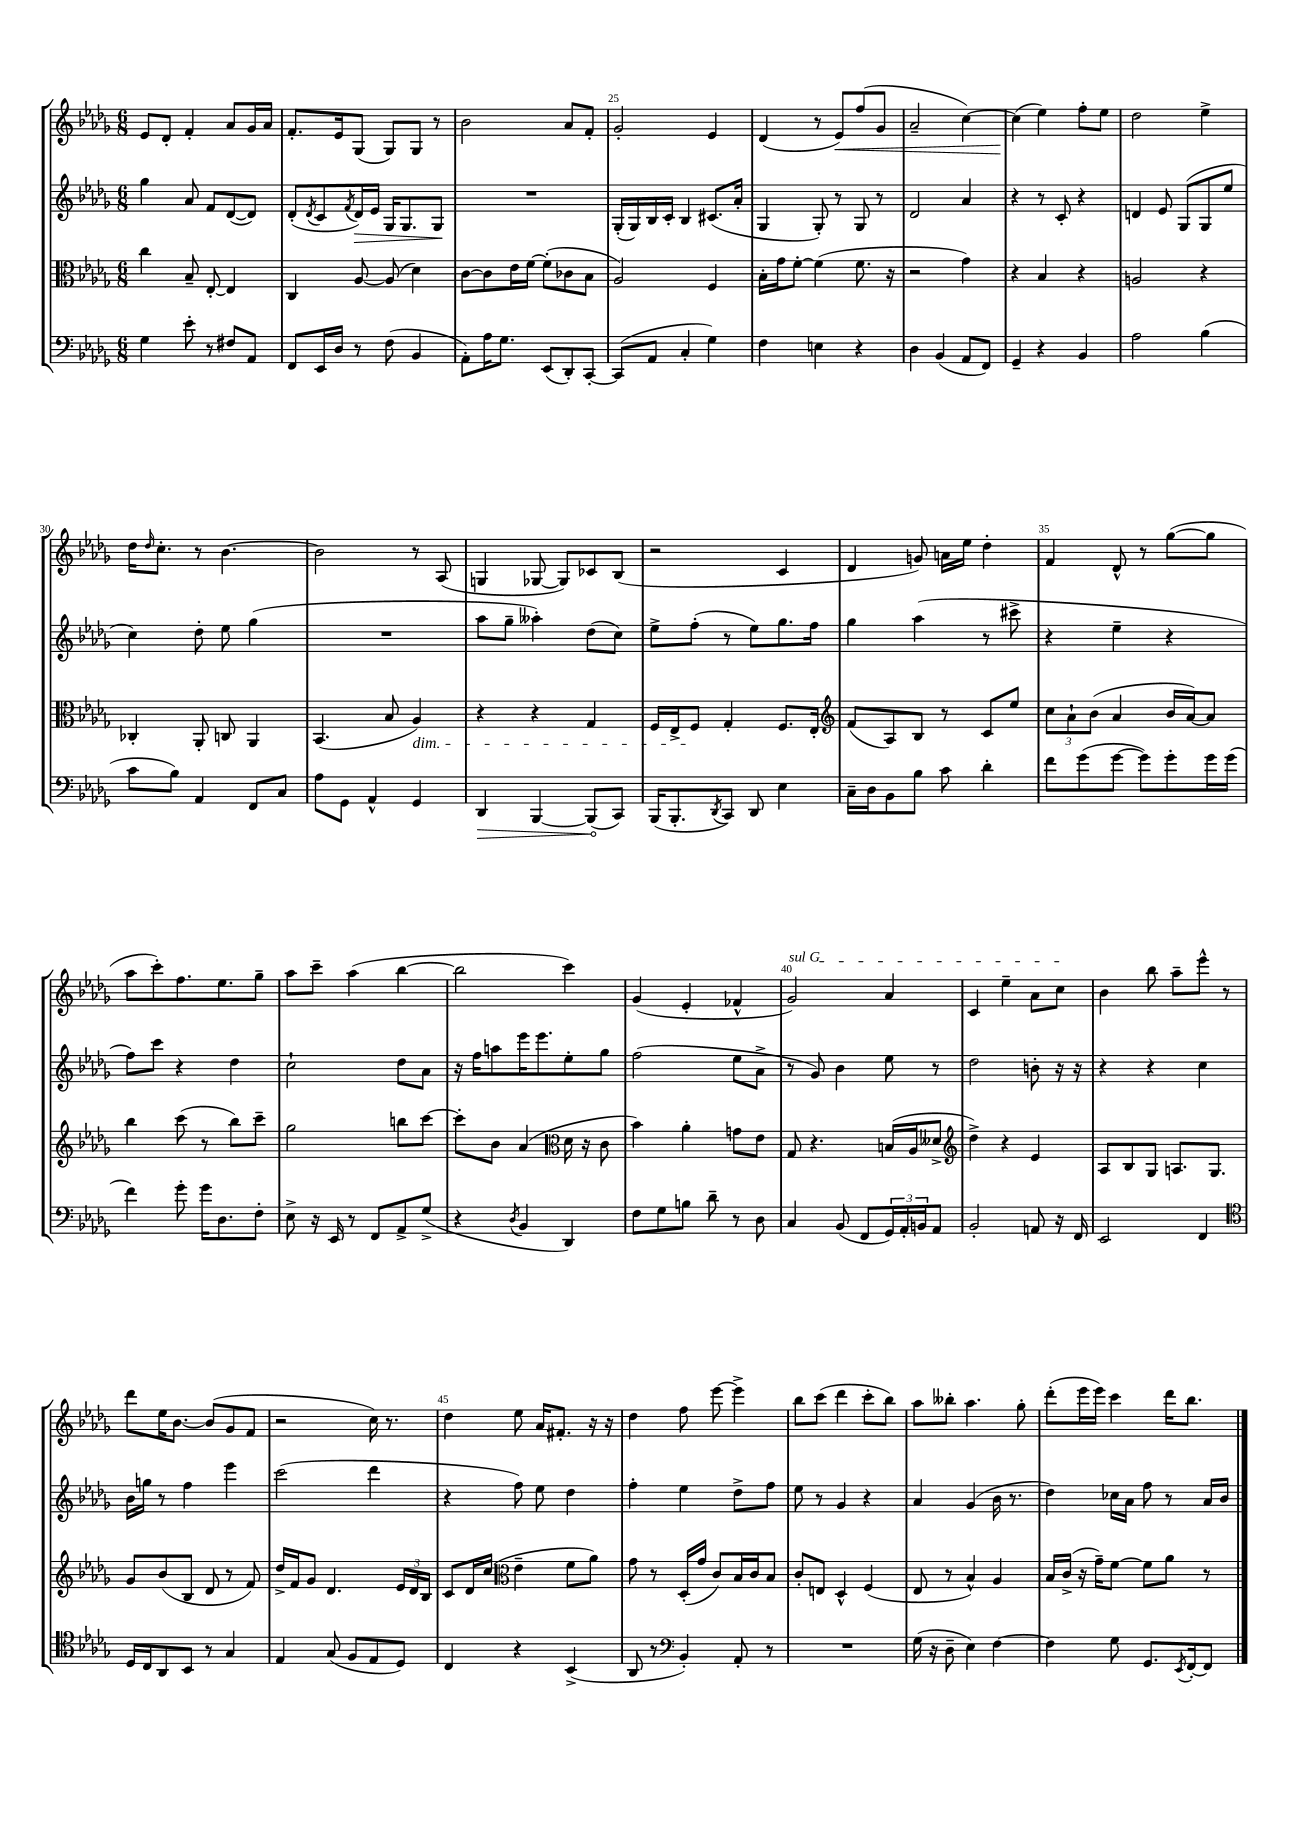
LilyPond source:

<<
\new StaffGroup <<
\new Staff = "s0" {
    \clef treble \key des \major \numericTimeSignature \time 6/8
    ees'8 des'8-. f'4-. aes'8 ges'16 aes'16 |
    f'8.-. ees'16 ges8( ges8) ges8 r8 |
    bes'2 aes'8 f'8-. |
    ges'2-. ees'4 |
    des'4( r8 ees'8\<) f''8( ges'8 |
    aes'2-- c''4~) |
    c''4\!( ees''4) f''8-. ees''8 |
    des''2 ees''4-> |
    des''16 \grace { des''16 } c''8.-. r8 bes'4.~ |
    bes'2 r8 aes8( |
    g4 ges8~ ges8) ces'8 bes8( |
    r2 c'4 |
    des'4 g'8) a'16 ees''16 des''4-. |
    f'4 des'8-^ r8 ges''8~( ges''8 |
    aes''8 c'''8-.) f''8. ees''8. ges''8-- |
    aes''8 c'''8-- aes''4( bes''4~ |
    bes''2 c'''4) |
    ges'4( ees'4-. fes'4-^ |
    \once \override TextSpanner.bound-details.left.text = \markup { \italic "sul G" } ges'2\startTextSpan) aes'4 |
    c'4 ees''4-- aes'8 c''8\stopTextSpan |
    bes'4 bes''8 aes''8-- ees'''8-^ r8 |
    des'''8 ees''16 bes'8.~ bes'8( ges'8 f'8 |
    r2 c''16) r8. |
    des''4 ees''8 aes'16 fis'8.-. r16 r16 |
    des''4 f''8 ees'''8~ ees'''4-> |
    bes''8 c'''8( des'''4 c'''8-. bes''8) |
    aes''8 beses''8-. aes''4. ges''8-. |
    des'''8-.( ees'''16 ees'''16) c'''4 des'''16 bes''8. \bar "|." |
}
\new Staff = "s1" {
    \clef treble \key des \major \numericTimeSignature \time 6/8
    ges''4 aes'8 f'8 des'8~( des'8) |
    des'8-.( \acciaccatura { des'8 } c'8 \acciaccatura { f'8 } des'16\>) ees'16 ges16 ges8. ges8\! |
    R2. |
    ges16-.( ges16) bes16 c'16-. bes4 cis'8.( aes'16-. |
    ges4 ges8-.) r8 ges8 r8 |
    des'2 aes'4 |
    r4 r8 c'8-. r4 |
    d'4 ees'8 ges8( ges8 ees''8 |
    c''4) des''8-. ees''8 ges''4( |
    R2. |
    aes''8 ges''8-- aeses''4-.) des''8( c''8) |
    ees''8-> f''8-.( r8 ees''8) ges''8. f''16 |
    ges''4 aes''4( r8 cis'''8-> |
    r4 ees''4-- r4 |
    f''8) c'''8 r4 des''4 |
    c''2-! des''8 aes'8 |
    r16 f''16 a''8 ees'''16 ees'''8. ees''8-. ges''8 |
    f''2( ees''8 aes'8-> |
    r8 ges'8) bes'4 ees''8 r8 |
    des''2 b'8-. r16 r16 |
    r4 r4 c''4 |
    bes'16 g''16 r8 f''4 ees'''4 |
    c'''2( des'''4 |
    r4 f''8) ees''8 des''4 |
    f''4-. ees''4 des''8-> f''8 |
    ees''8 r8 ges'4 r4 |
    aes'4 ges'4( bes'16 r8. |
    des''4) ces''16 aes'16 f''8 r8 aes'16 bes'16 \bar "|." |
}
\new Staff = "s2" {
    \clef alto \key des \major \numericTimeSignature \time 6/8
    c''4 bes8-- ees8~-. ees4 |
    c4 aes8~ aes8( des'4) |
    c'8~ c'8 ees'16 f'16~ f'8-.( ces'8 bes8 |
    aes2) f4 |
    bes16-. ges'16 f'8~-. f'4( f'8. r16 |
    r2 ges'4) |
    r4 bes4 r4 |
    a2 r4 |
    ces4-. aes,8-. c8 aes,4 |
    bes,4.( bes8 aes4\dim) |
    r4 r4 ges4 |
    f16 ees16-> f8\! ges4-. f8. ees16-. |
    \clef treble f'8( aes8) bes8 r8 c'8 ees''8 |
    \tuplet 3/2 { c''8 aes'8-! bes'8( } aes'4 bes'16 aes'16~) aes'8 |
    bes''4 c'''8( r8 bes''8) c'''8-- |
    ges''2 b''8 c'''8~ |
    c'''8-. bes'8 aes'4( \clef alto des'16 r16 c'8 |
    bes'4) aes'4-. g'8 ees'8 |
    ges8 r4. b16( aes16 deses'8-> |
    \clef treble des''4->) r4 ees'4 |
    aes8 bes8 ges8 a8. ges8. |
    ges'8 bes'8( bes8 des'8 r8 f'8) |
    des''16-> f'16 ges'8 des'4. \tuplet 3/2 { ees'16 des'16 bes16 } |
    c'8 des'16 c''16( \clef alto ees'4-- f'8 aes'8) |
    ges'8 r8 des16-.( ges'16 c'8) bes16 c'16 bes8 |
    c'8-. e8 des4-^ f4( |
    ees8 r8 bes4-^) aes4 |
    bes16 c'16->( r16 ges'16--) f'8~ f'8 aes'8 r8 \bar "|." |
}
\new Staff = "s3" {
    \clef bass \key des \major \numericTimeSignature \time 6/8
    ges4 ees'8-. r8 fis8 aes,8 |
    f,8 ees,16 des16 r8 f8( bes,4 |
    aes,8-.) aes16 ges8. ees,8( des,8-.) c,8~-. |
    c,8( aes,8 c4-. ges4) |
    f4 e4 r4 |
    des4 bes,4( aes,8 f,8) |
    ges,4-- r4 bes,4 |
    aes2 bes4( |
    c'8 bes8) aes,4 f,8 c8 |
    aes8 ges,8 aes,4-^ ges,4 |
    \once \override Hairpin.circled-tip = ##t des,4\> bes,,4~ bes,,8\!( c,8) |
    bes,,16( bes,,8.-. \acciaccatura { des,8 } c,8) des,8 ees4 |
    c16-- des16 bes,8 bes8 c'8 des'4-. |
    f'8 ges'8( ges'8~ ges'8) ges'8-. ges'16 ges'16( |
    f'4) ges'8-. ges'16 des8. f8-. |
    ees8-> r16 ees,16 r8 f,8 aes,8-> ges8->( |
    r4 \acciaccatura { des8 } bes,4 des,4) |
    f8 ges8 b8 des'8-- r8 des8 |
    c4 bes,8( f,8 \tuplet 3/2 { ges,16) aes,16-. b,16 } aes,8 |
    bes,2-. a,8 r16 f,16 |
    ees,2 f,4 |
    \clef tenor des16 c16 aes,8 bes,8 r8 ges4 |
    ees4 ges8( f8 ees8 des8) |
    c4 r4 bes,4->( |
    aes,8 r8 \clef bass bes,4-.) aes,8-. r8 |
    R2. |
    ges16( r16 des8-- ees4) f4~ |
    f4 ges8 ges,8. \acciaccatura { ees,8 } f,16~-. f,8 \bar "|." |
}
>>
>>
\layout { \context { \Score currentBarNumber = #22 \override BarNumber.break-visibility = ##(#f #t #t) barNumberVisibility = #(every-nth-bar-number-visible 5) } }
